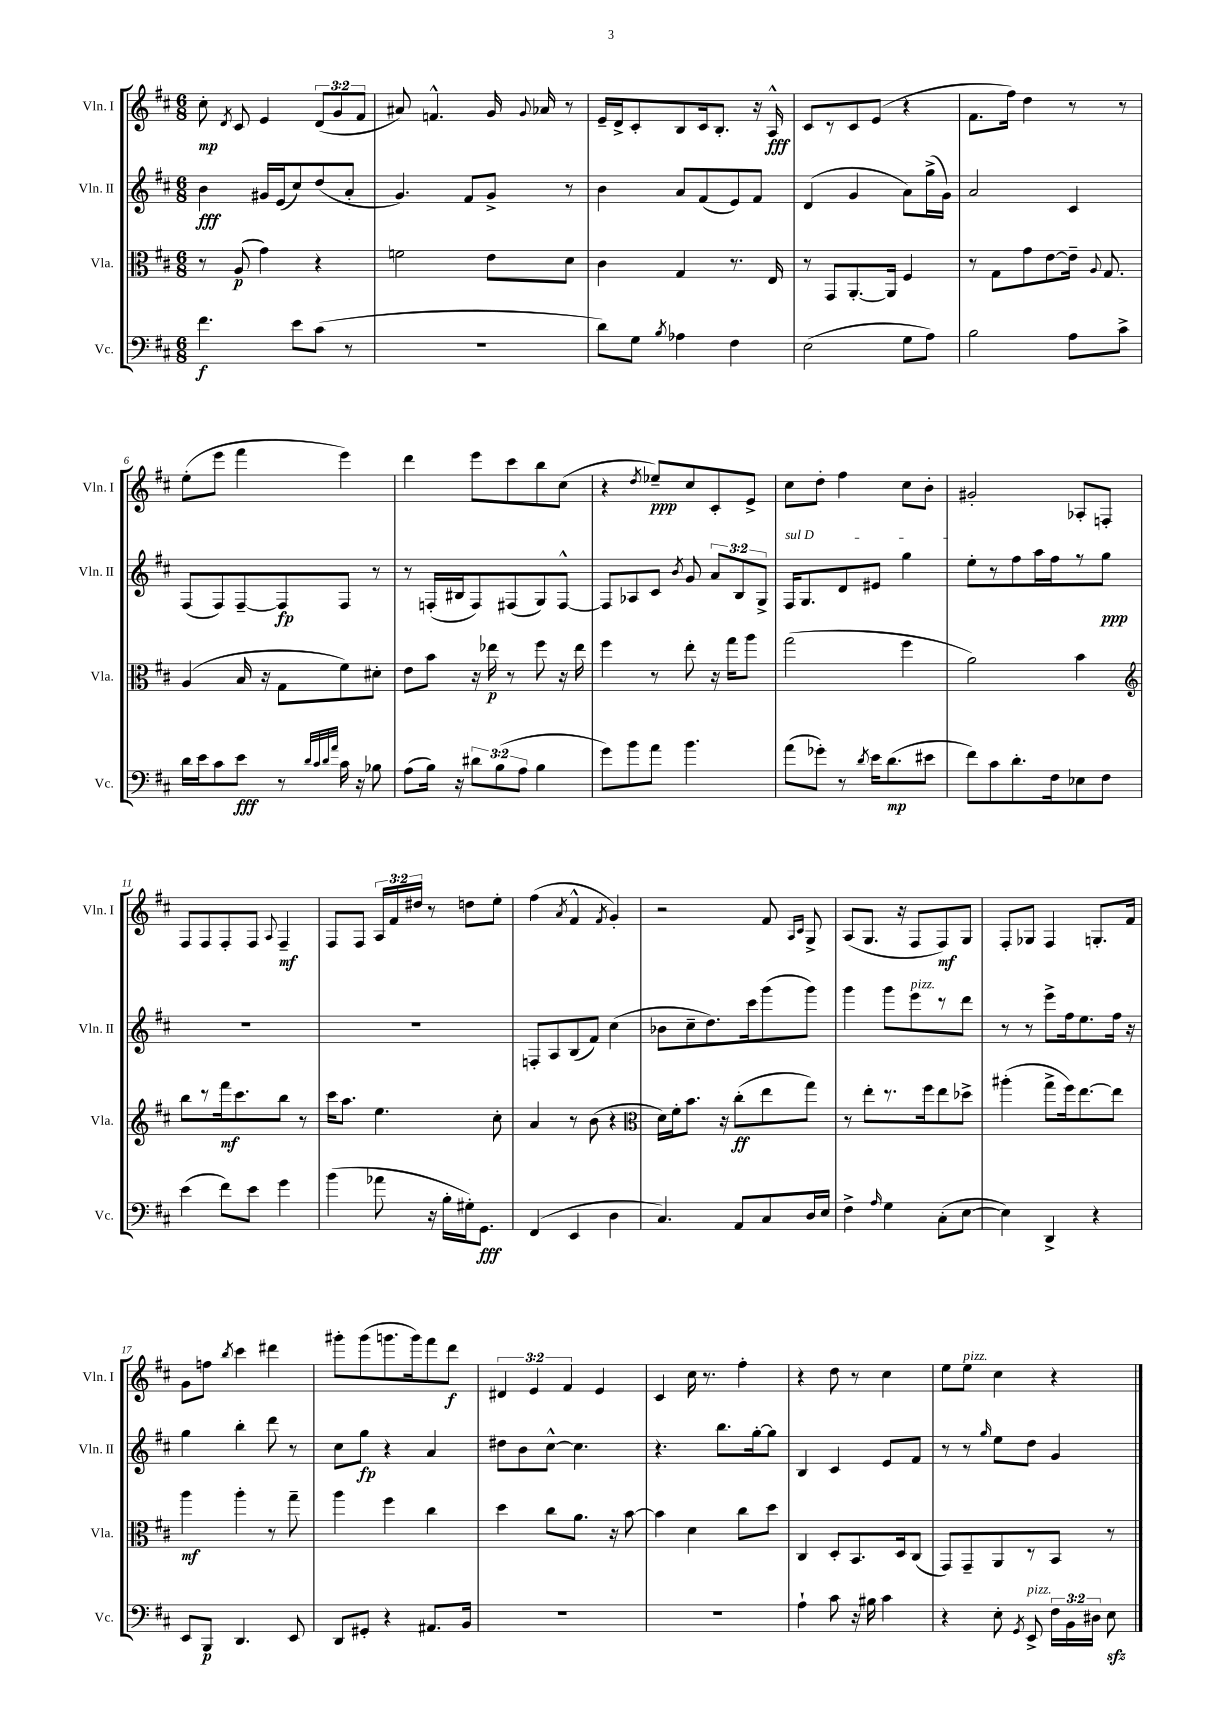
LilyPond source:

<<
\new StaffGroup <<
\new Staff = "s0" \with { instrumentName = "Vln. I" shortInstrumentName = "Vln. I" } {
    \clef treble \key d \major \numericTimeSignature \time 6/8 \override Staff.TupletNumber.text = #tuplet-number::calc-fraction-text
    \autoBeamOff cis''8-.\mp \acciaccatura { d'8 } cis'8 e'4 \tuplet 3/2 { d'8[( g'8 fis'8] } |
    ais'8) f'4.-^ g'16 \appoggiatura { g'8 } aes'16 r8 |
    e'16[-- d'16-> cis'8-. b8 cis'16 b8.]-. r16 a16-^\fff |
    cis'8[ r8 cis'8 e'8]( r4 |
    fis'8.[ fis''16]) d''4 r8 r8 |
    e''8[-.( e'''8] fis'''4 e'''4) |
    d'''4 e'''8[ cis'''8 b''8 cis''8]( |
    r4 \acciaccatura { d''8 } ees''8[--\ppp) cis''8 cis'8-. e'8]-> |
    cis''8[ d''8]-. fis''4 cis''8[ b'8]-. |
    gis'2-. aes8[-. f8]-. |
    fis8[ fis8 fis8-. fis8] \appoggiatura { a8 } fis4--\mf |
    fis8[ fis8] \tuplet 3/2 { a16[ fis'16 dis''16] } r8 d''8[ e''8]-. |
    fis''4( \acciaccatura { a'8 } fis'4-^ \acciaccatura { fis'8 } g'4-.) |
    r2 fis'8 \grace { a16[ cis'16] } g8-> |
    a8[( g8.] r16 fis8[ fis8\mf) g8] |
    fis8[-. ges8] fis4 g8.[-. fis'16] |
    g'8[ f''8] \acciaccatura { b''8 } cis'''4 dis'''4 |
    gis'''8[-. gis'''8( g'''8. g'''16) fis'''8 d'''8]\f |
    \tuplet 3/2 { dis'4 e'4 fis'4 } e'4 |
    cis'4 cis''16 r8. fis''4-. |
    r4 d''8 r8 cis''4 |
    e''8[ e''8]^\markup { \italic "pizz." } cis''4 r4 \bar "|." |
}
\new Staff = "s1" \with { instrumentName = "Vln. II" shortInstrumentName = "Vln. II" } {
    \clef treble \key d \major \numericTimeSignature \time 6/8 \override Staff.TupletNumber.text = #tuplet-number::calc-fraction-text
    \autoBeamOff b'4\fff gis'16[ e'16( cis''8) d''8( a'8]-. |
    g'4.) fis'8[ g'8]-> r8 |
    b'4 a'8[ fis'8( e'8) fis'8] |
    d'4( g'4 a'8[) g''16->( g'16]) |
    a'2 cis'4 |
    fis8[( fis8) fis8~-- fis8\fp fis8] r8 |
    r8 f16[-.( bis16 f8) fis8( g8) fis8]~-^ |
    fis8[ aes8 cis'8] \acciaccatura { b'8 } g'8 \tuplet 3/2 { a'8[ b8 g8]-> } |
    \once \override TextSpanner.bound-details.left.text = \markup { \italic "sul D" } fis16[\startTextSpan g8. d'8 eis'8] g''4 |
    e''8[-.\stopTextSpan r8 fis''8 a''16 fis''16 r8 g''8]\ppp |
    R2. |
    R2. |
    f8[-. a8 b8( fis'8]) cis''4( |
    bes'8[ cis''8-- d''8.) cis'''16 g'''8( g'''8]) |
    g'''4 g'''8[ e'''8^\markup { \italic "pizz." } r8 d'''8] |
    r8 r8 e'''8[-> fis''16 e''8. fis''16] r16 |
    g''4 b''4-. d'''8 r8 |
    cis''8[ g''8]\fp r4 a'4 |
    dis''8[ b'8 cis''8]~-^ cis''4. |
    r4. b''8.[ g''16~-. g''8] |
    b4 cis'4 e'8[ fis'8] |
    r8 r8 \grace { g''16 } e''8[ d''8] g'4 \bar "|." |
}
\new Staff = "s2" \with { instrumentName = "Vla." shortInstrumentName = "Vla." } {
    \clef alto \key d \major \numericTimeSignature \time 6/8
    \autoBeamOff r8 a8\p( g'4) r4 |
    f'2 e'8[ d'8] |
    cis'4 g4 r8. e16 |
    r8 g,8[ a,8.~-. a,16] fis4 |
    r8 g8[ g'8 e'8~ e'16]-- \appoggiatura { a8 } g8. |
    a4( b16 r16 g8[ fis'8) dis'8]-. |
    e'8[ b'8] r16 ees''16\p r8 fis''8 r16 ees''16 |
    fis''4 r8 e''8-. r16 g''16[ a''8] |
    g''2( fis''4 |
    a'2) b'4 |
    \clef treble b''8[ r8 fis'''16\mf cis'''8. b''8] r8 |
    cis'''16[ a''8.] e''4. cis''8-. |
    a'4 r8 b'8( r4 |
    \clef alto d'16[) fis'16-. b'8.] r16 cis''8[-.\ff( e''8 g''8]) |
    r8 e''8[-. r8. fis''16 e''8 des''8]-> |
    ais''4-.( g''8[-> fis''16) e''8.~ e''8] |
    a''4\mf a''4-. r8 g''8-- |
    a''4 fis''4 cis''4 |
    d''4 cis''8[ a'8.] r16 b'8~ |
    b'4 d'4 cis''8[ d''8] |
    cis4 d8[-. b,8. d16 cis8]( |
    g,8[) g,8-- a,8 r8 b,8] r8 \bar "|." |
}
\new Staff = "s3" \with { instrumentName = "Vc." shortInstrumentName = "Vc." } {
    \clef bass \key d \major \numericTimeSignature \time 6/8 \override Staff.TupletNumber.text = #tuplet-number::calc-fraction-text
    \autoBeamOff fis'4.\f e'8[ cis'8]( r8 |
    R2. |
    d'8[) g8] \acciaccatura { b8 } aes4 fis4 |
    e2( g8[ a8]) |
    b2 a8[ cis'8]-> |
    d'16[ e'16 cis'8 e'8]\fff r8 \grace { d'32[ cis'32 d'32 a'32] } cis'16 r16 bes8 |
    a8[( b16]) r16 \tuplet 3/2 { dis'8[ b8( a8] } b4 |
    g'8[) b'8 a'8] b'4. |
    a'8[( ges'8]-.) r8 \acciaccatura { d'8 } e'16[ d'8.\mp( eis'8] |
    fis'8[) cis'8 d'8.-. fis16 ees8 fis8] |
    e'4( fis'8[) e'8] g'4 |
    b'4( aes'8 r16 b16[-. gis16-.) g,8.]\fff |
    fis,4( e,4 d4 |
    cis4.) a,8[ cis8 d16 e16] |
    fis4-> \grace { a16 } g4 cis8[-.( e8]~ |
    e4) d,4-> r4 |
    e,8[ b,,8]\p d,4. e,8 |
    d,8[ gis,8]-. r4 ais,8.[ b,16] |
    R2. |
    R2. |
    a4-! cis'8 r16 bis16 cis'4 |
    r4 e8-. \acciaccatura { g,8 } e,8->^\markup { \italic "pizz." } \tuplet 3/2 { fis16[ b,16 dis16] } e8\sfz \bar "|." |
}
>>
>>
